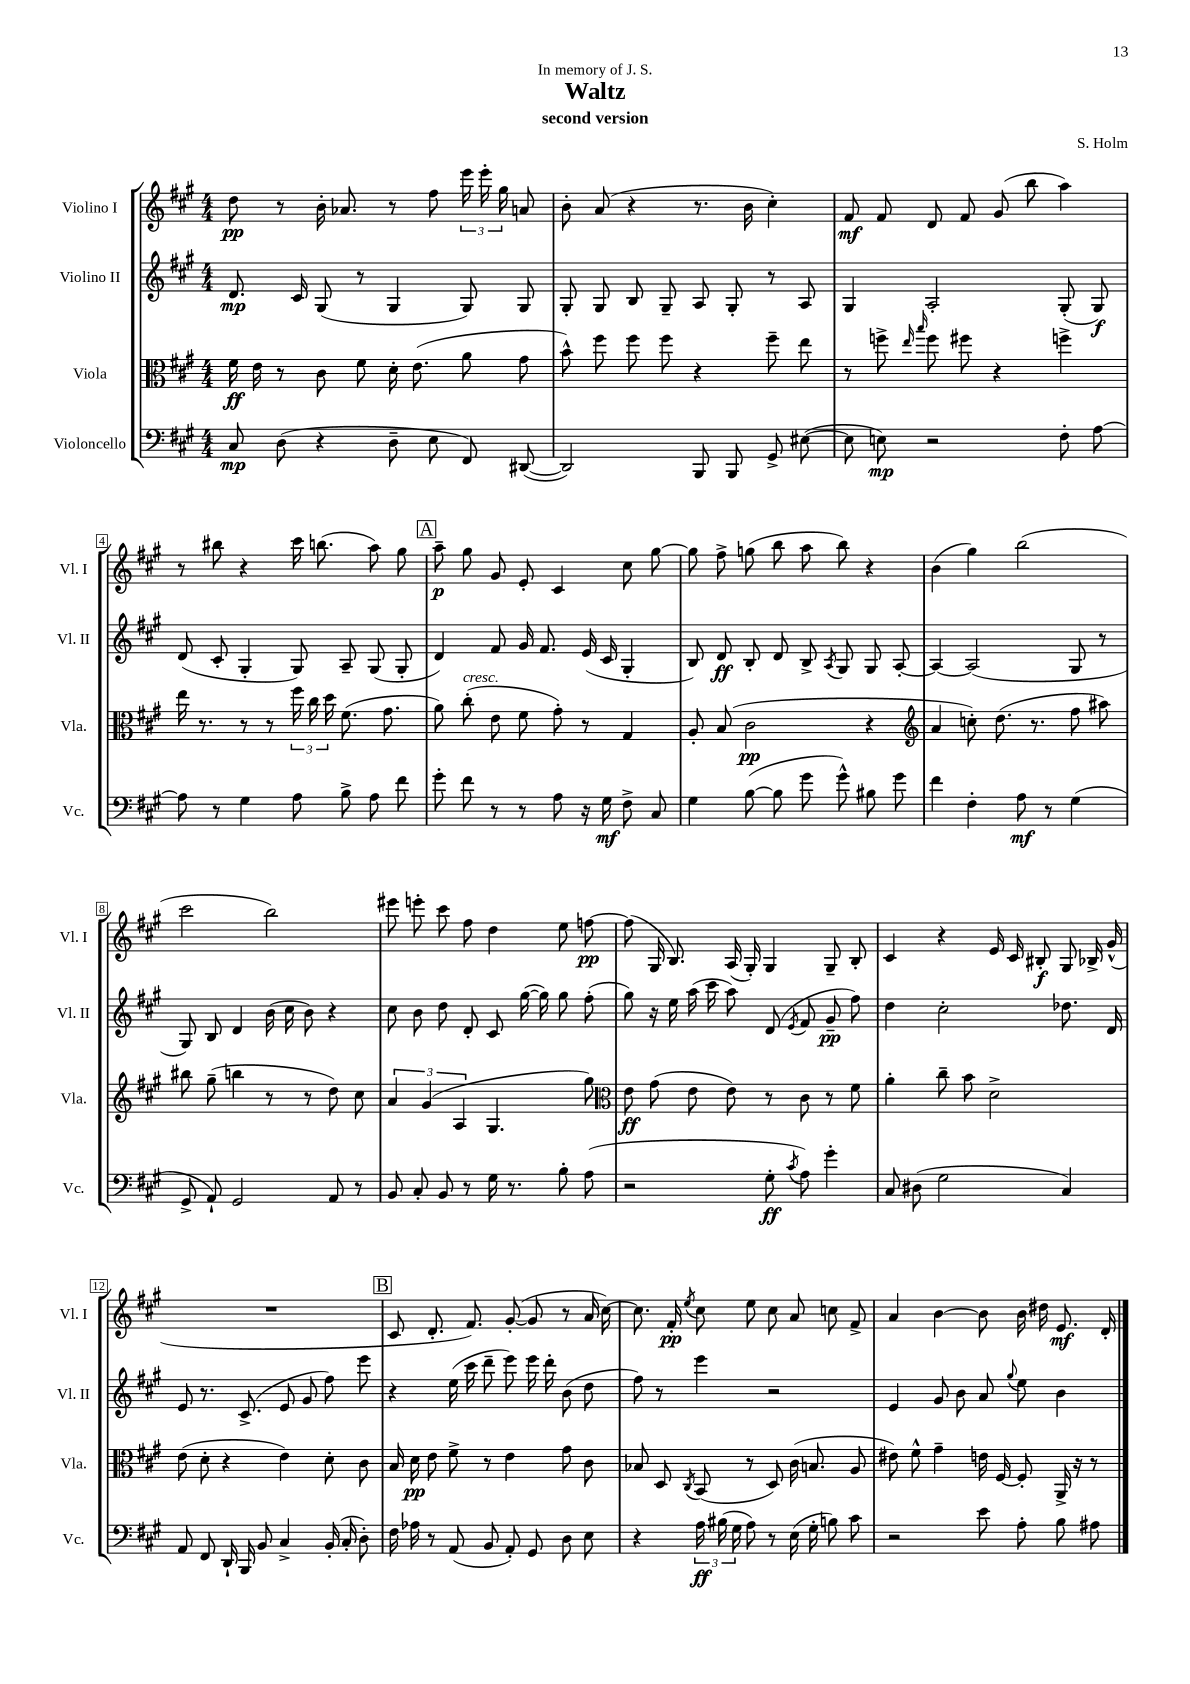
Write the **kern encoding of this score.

**kern	**kern	**kern	**kern
*staff4	*staff3	*staff2	*staff1
*clefF4	*clefC3	*clefG2	*clefG2
*k[f#c#g#]	*k[f#c#g#]	*k[f#c#g#]	*k[f#c#g#]
*M4/4	*M4/4	*M4/4	*M4/4
8C#	16f#	8.d	8dd
.	16e	.	.
(8D	8r	.	8r
.	.	16c#	.
4r	8c#	(8G#	16b'
.	.	.	8.a-
.	8f#	8r	.
8D~	16d'	4G#	8r
.	(8.e	.	.
8E	.	.	8ff#
8FF#)	8a	8G#)	24eee
.	.	.	24eee'
.	.	.	24gg#
([8DD#	8g#	8G#	8a
=	=	=	=
2DD#])	8b^^)	8G#'	8b'
.	8ff#	8G#	(8a
.	8ff#	8B	4r
.	8ff#	8G#~	.
8BBB	4r	8A	8.r
8BBB	.	8G#'	.
.	.	.	16b
8GG#^	8ff#~	8r	4cc#')
([8E#	8ee	8A	.
=	=	=	=
8E#]	8r	4G#	8f#
8E)	8ff^	.	8f#
.	16qqee	.	.
.	16qqbb	.	.
2r	8ff	2A'	8d
.	8ff#	.	8f#
.	4r	.	(8g#
.	.	.	8bb
8F#'	4ff^	(8G#'	4aa)
[8A	.	8G#)	.
=	=	=	=
8A]	16ee	(8d	8r
.	8.r	.	.
8r	.	8c#'	8bb#
4G#	8r	4G#'	4r
.	8r	.	.
8A	24ff#	8G#)	16ccc#
.	24cc#	.	.
.	.	.	(8.bb
.	24dd	.	.
8B^	(8.f#	8A~	.
8A	.	(8G#	8aa)
.	8.g#	.	.
8f#	.	8G#'	8gg#
=	=	=	=
8g#'	8a)	4d)	8aa~
8f#	(8cc#'	.	8gg#
8r	8e	8f#	8g#
8r	8f#	16g#	8e'
.	.	8.f#	.
8A	8g#')	.	4c#
16r	8r	(16e	.
16G#	.	16c#	.
8F#^	4G#	4G#'	8cc#
8C#	.	.	[8gg#
=	=	=	=
4G#	8A'	8B)	8gg#]
.	(8B	8d	8ff#^
([8B	2c#	8B'	(8gg
8B]	.	8d	8bb
8g#	.	8B^	8aa
.	.	8qA	.
8g#^^)	.	8G#	8bb)
8B#	4r	8G#	4r
8g#	.	[8A'	.
=	=	=	=
*	*clefG2	*	*
4f#	4a	4A_	(4b
4F#'	8cc')	(2A]	4gg#)
.	(8.dd	.	.
8A	.	.	(2bb
.	8.r	.	.
8r	.	.	.
(4G#	8ff#	8G#	.
.	8aa#)	8r	.
=	=	=	=
8GG#^	8bb#	8G#)	2ccc#
8AA`)	(8gg#~	8B	.
2GG#	4bb	4d	.
.	8r	(16b	2bb)
.	.	16cc#	.
.	8r	8b)	.
8AA	8dd)	4r	.
8r	8cc#	.	.
=	=	=	=
8BB	6a	8cc#	8eee#
8C#'	.	8b	8eee'
.	(6g#	.	.
8BB	.	8dd	8ccc#
.	6A	.	.
8r	.	8d'	8ff#
16G#	4.G#	8c#	4dd
8.r	.	.	.
.	.	([16gg#	.
.	.	16gg#])	.
8B'	.	8gg#	8ee
(8A	8gg#)	(8ff#'	[8ff
=	=	=	=
*	*clefC3	*	*
2r	8e	8gg#)	(8ff]
.	(8g#	16r	16G#
.	.	16ee	8.B)
.	8e	(16aa	.
.	.	16ccc#	.
.	8e)	8aa)	(16A
.	.	.	16G#')
8G#'	8r	(8d	4G#
8qc#	.	8qe	.
8A)	8c#	8f#	.
4g#'	8r	8g#~	8G#~
.	8f#	8ff#)	8B'
=	=	=	=
8C#	4a'	4dd	4c#
(8D#	.	.	.
2G#	8cc#~	2cc#'	4r
.	8b	.	.
.	2d^	.	16e
.	.	.	16c#
.	.	.	8B#'
4C#)	.	8.dd-	8G#
.	.	.	16B-^
.	.	16d	(16g#^^
=	=	=	=
8AA	(8e	8e	1r
8FF#	8d'	8.r	.
16DD`	4r	.	.
16BBB	.	(8.c#^	.
8BB	.	.	.
4C#^	4e)	8e	.
.	.	8g#	.
(16BB'	8d'	8ff#)	.
16C#'	.	.	.
8D')	8c#	8eee	.
=	=	=	=
16F#	16B	4r	8c#
16A-	16d	.	.
8r	8e	.	8.d'
(8AA	8f#^	(16ee	.
.	.	16ccc#	8.f#)
8BB	8r	8ddd~	.
8AA')	4e	8eee)	([8g#'
8GG#	.	16eee	8g#]
.	.	16ddd'	.
8D	8g#	(8b	8r
8E	8c#	8dd	16a
.	.	.	[16cc#)
=	=	=	=
4r	8B-	8ff#)	8.cc#]
.	8D	8r	.
.	.	.	16f#'
.	8qC#	.	8qee
24A	(8BB	4eee	8cc#
(24B#	.	.	.
24G#	.	.	.
8A)	8r	.	8ee
8r	8D)	2r	8cc#
(16E	(16c#	.	8a
16G#'	8.B	.	.
8B)	.	.	8cc
8c#	8A	.	8f#^
=	=	=	=
2r	8e#)	4e	4a
.	8f#^^	.	.
.	4g#~	8g#	[4b
.	.	8b	.
8e	16e	8a	8b]
.	[16F#	.	.
.	.	8qqgg#	.
8A'	8F#']	8ee	16b
.	.	.	16dd#
8B	16AA^	4b	8.e
.	16r	.	.
8A#	8r	.	.
.	.	.	16d'
==	==	==	==
*-	*-	*-	*-
